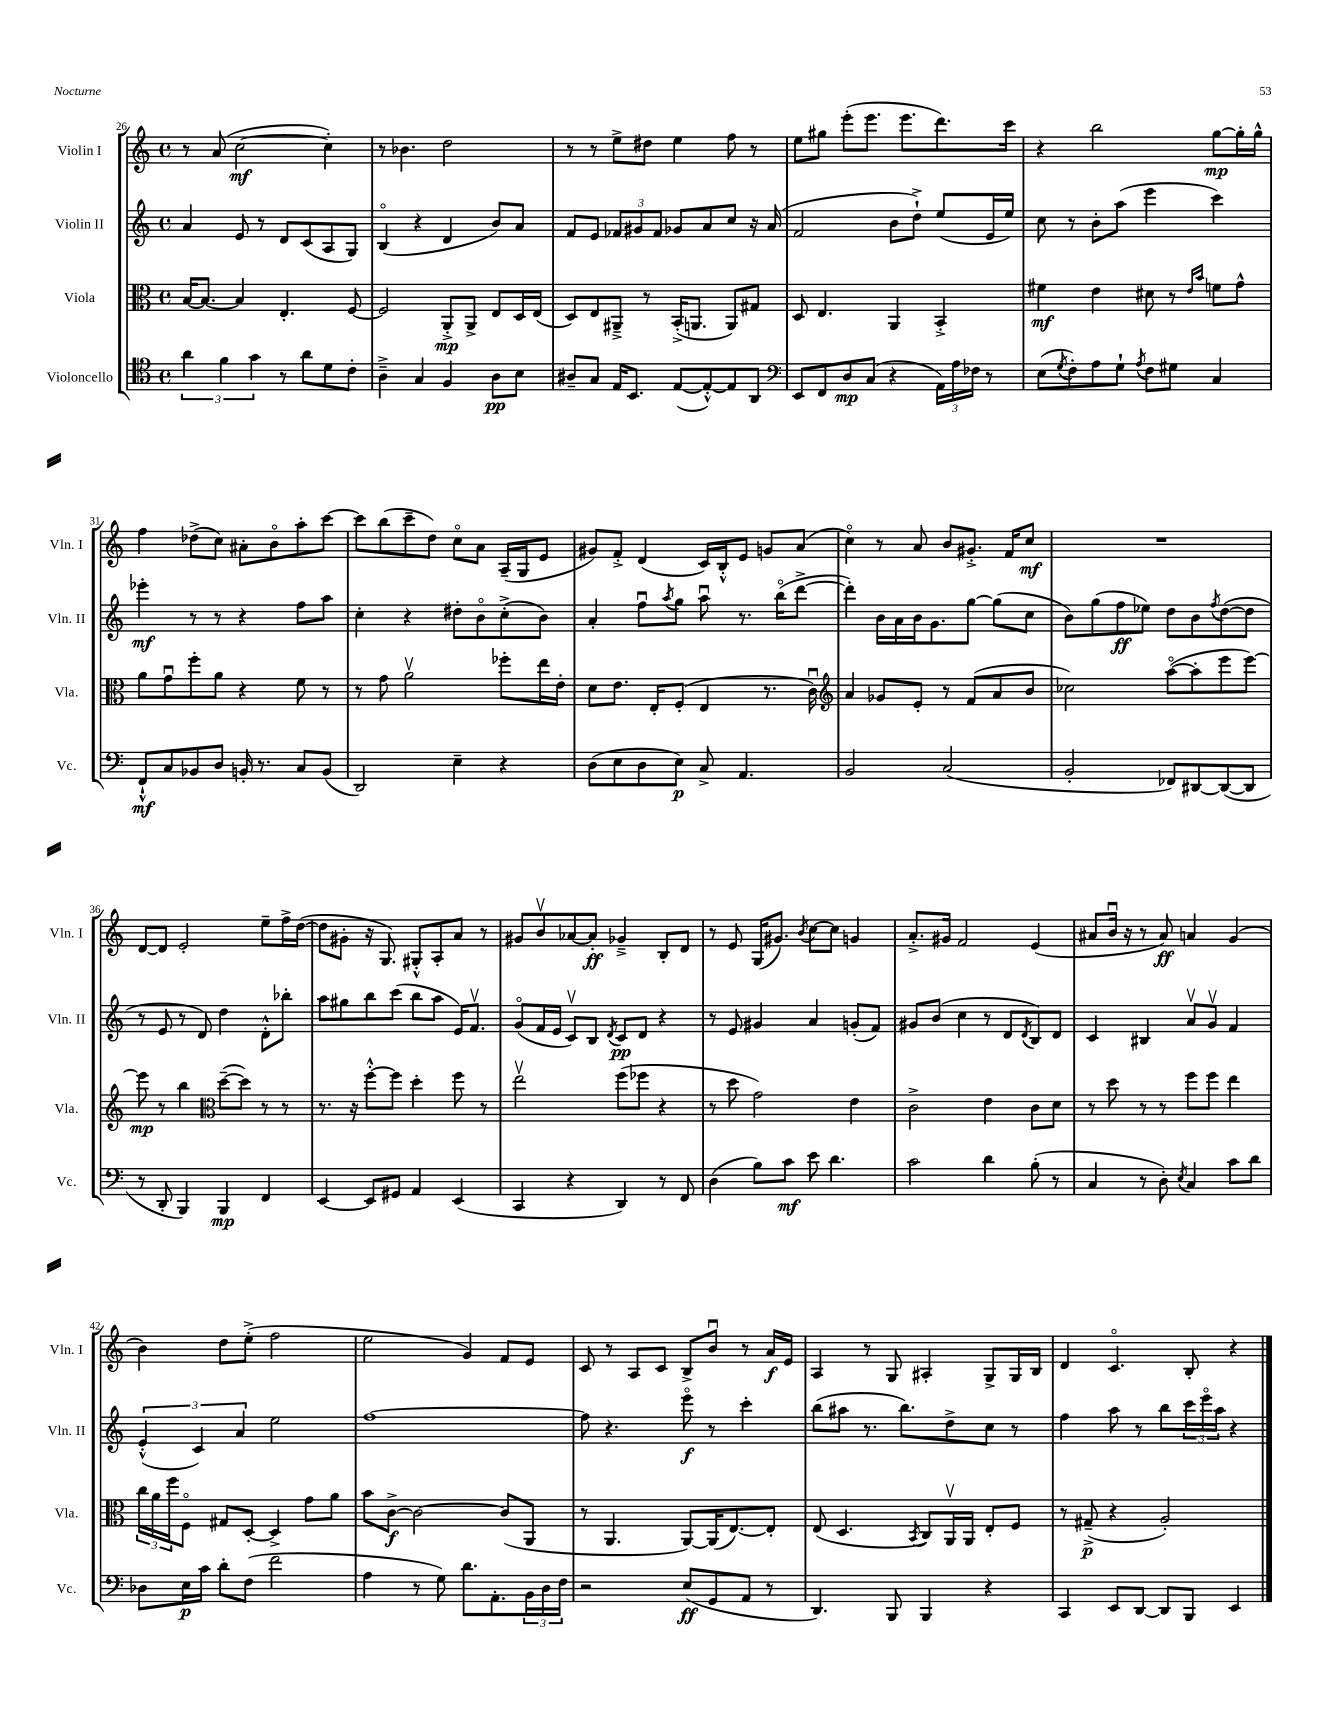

**kern	**kern	**kern	**kern
*staff4	*staff3	*staff2	*staff1
*clefC4	*clefC3	*clefG2	*clefG2
*k[]	*k[]	*k[]	*k[]
*M4/4	*M4/4	*M4/4	*M4/4
*met(c)	*met(c)	*met(c)	*met(c)
6a	[16B	4a	8r
.	8.B_	.	.
.	.	.	(8a
6f	.	.	.
.	4B]	8e	[2cc
6g	.	.	.
.	.	8r	.
8r	4.E'	8d	.
8a	.	(8c	.
8d	.	8A	4cc'])
8c'	[8F	8G)	.
=	=	=	=
4A~^	2F]	(4Bo	8r
.	.	.	4.b-
4G	.	4r	.
4F	8AA'^	4d	2dd
.	8AA^	.	.
8A	8E	8b)	.
8B	16D	8a	.
.	(16E	.	.
=	=	=	=
8A#~	8D)	8f	8r
8G	8E	8e	8r
16E	8AA#~^	12f-	8ee^
8.BB	.	.	.
.	.	12g#	.
.	8r	.	8dd#
.	.	12f-	.
([8E	(16BB'^	8g-	4ee
.	8.AA	.	.
8E'^^_)	.	8a	.
8E]	8AA)	8cc	8ff
8AA	8G#	16r	8r
.	.	(16a	.
=	=	=	=
*clefF4	*	*	*
8EE	8D	2f	8ee
8FF	4.E	.	8gg#
8D	.	.	(8eee'
(8C	.	.	8.eee
4r	4AA	8b	.
.	.	.	8.eee
.	.	8dd`^)	.
24AA)	4BB'^	(8ee	8.ddd)
24A	.	.	.
24F-	.	.	.
8r	.	16e	.
.	.	16ee)	16ccc
=	=	=	=
(8E	4f#	8cc	4r
8qG	.	.	.
8F')	.	8r	.
8A	4e	8b'	2bb
8G`	.	(8aa	.
8qA	.	.	.
8F	8d#	4eee	.
8G#	8r	.	.
.	16qqe	.	.
.	16qqb	.	.
4C	8f	4ccc)	[8gg
.	8g^^	.	16gg']
.	.	.	16gg^^
=	=	=	=
8FF`^^	8a	4eee-'	4ff
8C	8gu	.	.
8BB-	8ff'	8r	(8dd-^
8D	8a	8r	8cc)
16BB'	4r	4r	8a#'
8.r	.	.	.
.	.	.	8bo
8C	8f	8ff	8aa'
(8BB	8r	8aa	[8ccc
=	=	=	=
2DD)	8r	4cc'	8ccc]
.	8g	.	(8bb
.	2av	4r	8ccc~
.	.	.	8dd)
4E~	.	8dd#'	8cco
.	.	8bo	8a
4r	8ff-'	(8cc'^	(16A~
.	.	.	16G
.	16ee	8b)	8e
.	16e'	.	.
=	=	=	=
(8D	8d	4a'	8g#)
8E	8.e	.	8f'^
8D	.	8ffu	(4d
.	16E'	.	.
.	.	8qaa	.
8E)	(8F'	8gg	.
8C^	4E	8aau	16c)
.	.	.	16B'^^
4.AA	.	8.r	8e
.	8.r	.	8g
.	.	(16bbo	.
.	.	[8ddd^	(8a
.	16cu)	.	.
=	=	=	=
*	*clefG2	*	*
2BB	4a	4ddd'])	4cco)
.	8g-	16b	8r
.	.	16a	.
.	8e'	16b	8a
.	.	8.g	.
(2C	8r	.	8b
.	(8f	[8gg	8.g#'^
.	8a	(8gg]	.
.	.	.	16f
.	8b	8cc	8cc
=	=	=	=
2BB'	2cc-)	8b)	1r
.	.	(8gg	.
.	.	8ff	.
.	.	8ee-)	.
8FF-)	([8aao	8dd	.
[8DD#	8aa']	8b	.
.	.	8qff	.
(8DD#_	8eee	([8dd	.
8DD#]	[8eee)	8dd]	.
=	=	=	=
8r	8eee]	8r	[8d
8DD'	8r	8e	8d]
4BBB)	4bb	8r	2e'
.	.	8d)	.
*	*clefC3	*	*
4BBB	([8dd~	4dd	.
.	8dd])	.	.
4FF	8r	8d'^^	8ee~
.	8r	8bb-'	16ff^
.	.	.	([16dd
=	=	=	=
[4EE	8.r	8aa	8dd]
.	.	8gg#	8g#'
.	16r	.	.
8EE]	[8ff'^^	8bb	16r
.	.	.	8.G)
8GG#	8ff]	(8ccc	.
4AA	4dd'	8bb	8G#'^^
.	.	8aa	8A'
(4EE	8ff	16e)	8a
.	.	8.fv	.
.	8r	.	8r
=	=	=	=
4CC	2eev	(8go	8g#
.	.	16f	8bv
.	.	16e	.
4r	.	8cv)	[8a-
.	.	8B	8a-']
.	.	8qd	.
4DD)	(8ff	8c	4g-~^
.	8ff-	8d	.
8r	4r	4r	8B'
8FF	.	.	8d
=	=	=	=
(4D	8r	8r	8r
.	8dd	8e	8e
8B)	2g)	4g#	(16G
.	.	.	8.g#)
8c	.	.	.
.	.	.	8qb
8e	.	4a	[8cc
4.d	.	.	8cc]
.	4e	(8g'	4g
.	.	8f)	.
=	=	=	=
2c	2c^	8g#	8.a'^
.	.	(8b	.
.	.	.	16g#
.	.	4cc	2f
4d	4e	8r	.
.	.	8d	.
.	.	8qd	.
(8B'	8c	8B)	(4e
8r	8d	8d	.
=	=	=	=
4C	8r	4c	8a#
.	8dd	.	16bu
.	.	.	16r
8r	8r	4B#	8r
8D')	8r	.	8a#)
8qE	.	.	.
4C	8ff	8av	4a
.	8ff	8gv	.
8c	4ee	4f	(4g
8d	.	.	.
=	=	=	=
8D-	24cc	(6e'^^	4b)
.	24a	.	.
.	24ff	.	.
16E	8Fo	.	.
.	.	6c)	.
16c	.	.	.
8d'	8G#	.	8dd
.	.	6a	.
(8F	[8D'	.	(8ee'^
2f	4D^]	2ee	2ff
.	8g	.	.
.	8a	.	.
=	=	=	=
4A	8b	[1ff	2ee
.	[8c^	.	.
8r	2c_	.	.
8G)	.	.	.
8.d	.	.	4g)
8.AA'	.	.	.
.	(8c]	.	8f
24BB	8AA	.	8e
24D	.	.	.
24F	.	.	.
=	=	=	=
2r	8r	8ff]	8c
.	4.AA	4.r	8r
.	.	.	8A
.	.	.	8c
(8E	[8AA)	8eeeo	8B^
8GG	(16AA]	8r	8bu
.	[8.E)	.	.
8AA	.	4ccc'	8r
8r	8E']	.	16a
.	.	.	16e
=	=	=	=
4.DD)	(8E	(8bb	4A
.	4.D	8aa#	.
.	.	8.r	8r
8BBB	.	.	8G
.	.	8.bb)	.
.	8qBB	.	.
4BBB	8C)	.	4A#'
.	16AAv	8dd^	.
.	16AA	.	.
4r	8E'	8cc	8G^
.	8F	8r	16G
.	.	.	16B
=	=	=	=
4CC	8r	4ff	4d
.	(8G#~^	.	.
8EE	4r	8aa	4.co
[8DD	.	8r	.
8DD]	2A')	8bb	.
8BBB	.	24ccc	8B'
.	.	24eeeo	.
.	.	24aa	.
4EE	.	4r	4r
==	==	==	==
*-	*-	*-	*-
